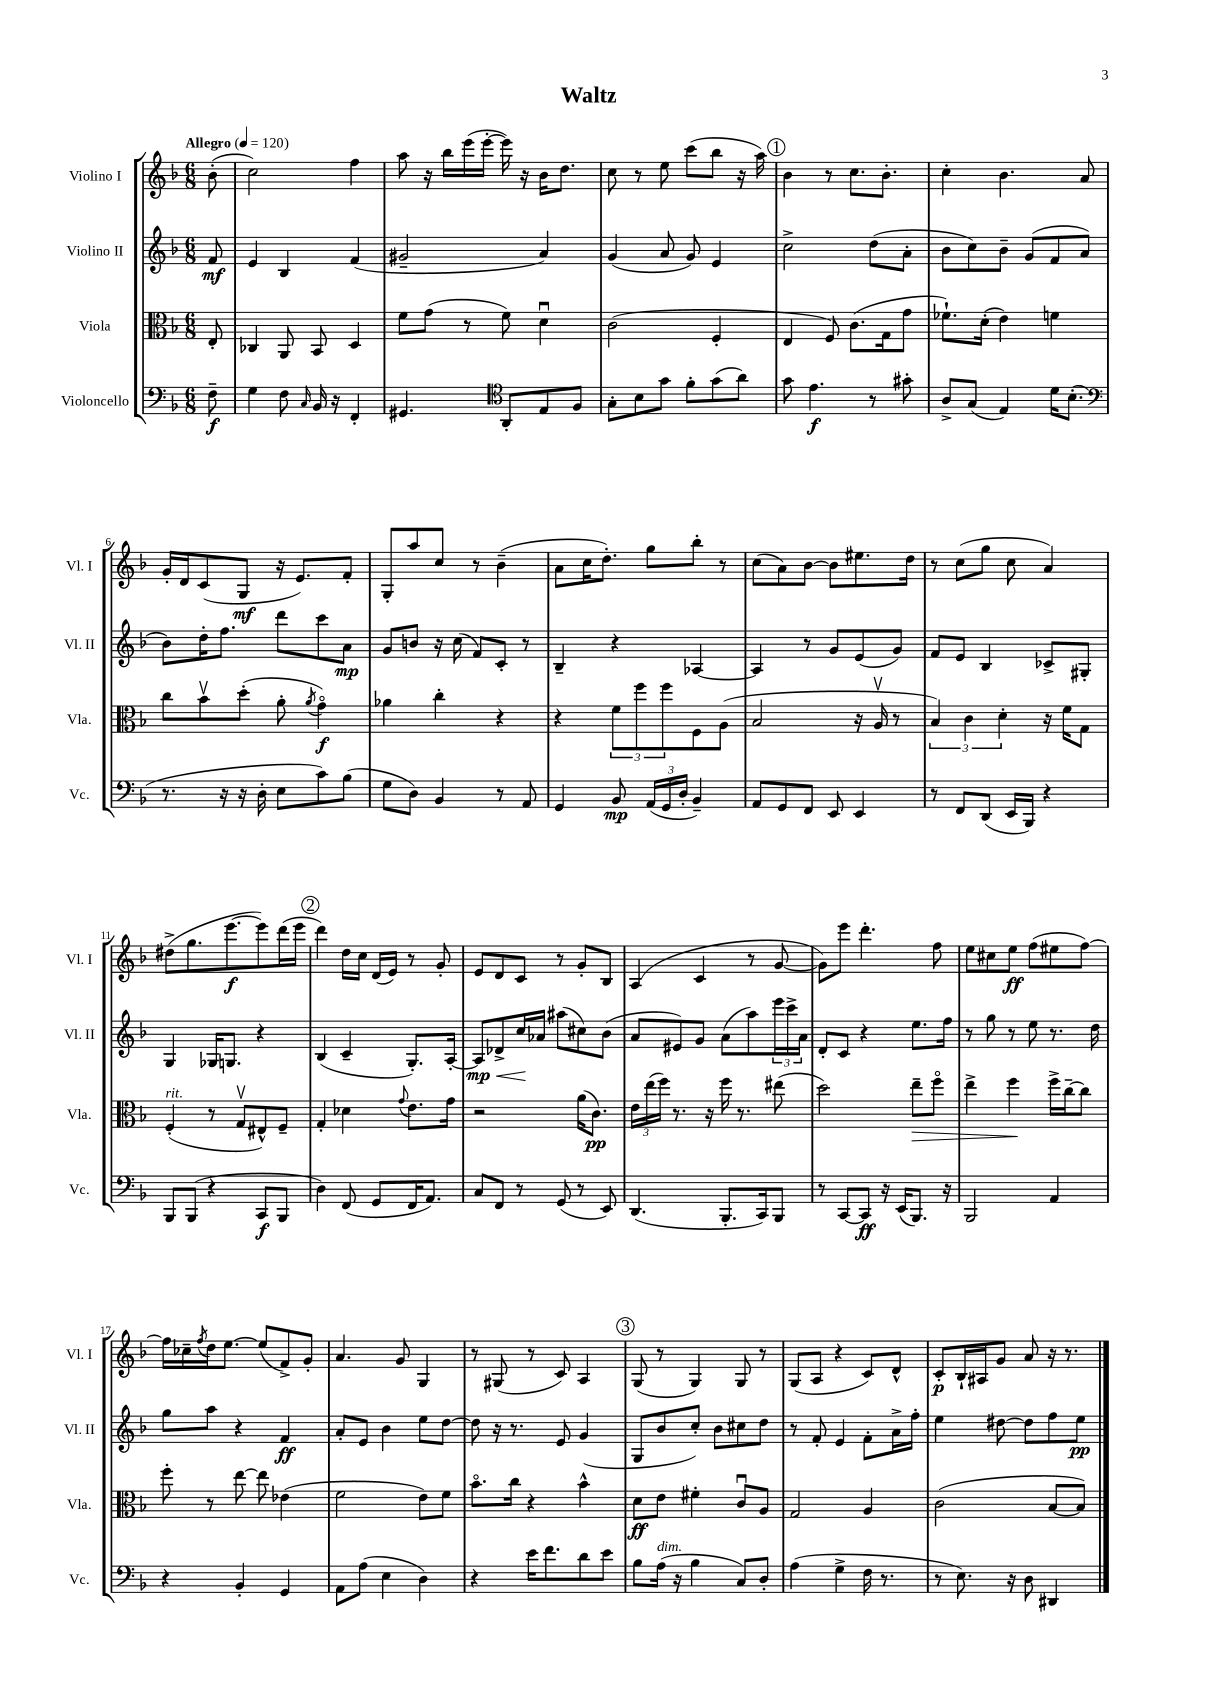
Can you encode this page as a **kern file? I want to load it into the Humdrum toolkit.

**kern	**kern	**kern	**kern
*staff4	*staff3	*staff2	*staff1
*clefF4	*clefC3	*clefG2	*clefG2
*k[b-]	*k[b-]	*k[b-]	*k[b-]
*M6/8	*M6/8	*M6/8	*M6/8
*MM120	*MM120	*MM120	*MM120
8F~\	8E'/	8f/	(8b-'\
=	=	=	=
4G\	4C-/	4e/	2cc\)
8F\	8AA/	4B-/	.
16qqC/	.	.	.
16BB-/	8BB-/	.	.
16r	.	.	.
4FF'/	4D/	(4f/	4ff\
=	=	=	=
4.GG#/	8f\L	2g#~/	8aa\
.	(8g\J	.	16r
.	.	.	16bb-\LL
.	8r	.	(16eee\
.	.	.	[16eee'\JJ
*clefC4	*	*	*
8AA'/L	8f\)	.	16eee\])
.	.	.	16r
8E/	4du\	4a/)	16b-\LK
.	.	.	8.dd\J
8F/J	.	.	.
=	=	=	=
8G'\L	(2c\	(4g/	8cc\
8B-\	.	.	8r
8g\J	.	8a/	8ee\
8f'\L	.	8g/)	(8ccc\L
(8g\	4F'/	4e/	8bb-\J
8a\J)	.	.	16r
.	.	.	16aa\)
=	=	=	=
8g\	4E/	2cc^\	4b-\
4.e\	.	.	.
.	8F/)	.	8r
.	(8.c\L	.	8.cc\L
8r	.	(8dd\L	.
.	16G\k	.	8.b-'\J
8g#'\	8g\J	8a'\J	.
=	=	=	=
8A^/L	8.f-`\L)	8b-\L	4cc'\
(8G/J	.	8cc\)	.
.	(16d'\Jk	.	.
4E/)	4e\)	8b-~\J	4.b-\
.	.	(8g/L	.
16d\LK	4f\	8f/	.
(8.B-'\J	.	.	.
.	.	8a/J	8a/
=	=	=	=
*clefF4	*	*	*
8.r	8cc\L	8b-\L)	16g'/LL
.	.	.	16d/J
.	8b-v\	16dd'\K	(8c/
16r	.	8.ff\J	.
16r	(8dd'\J	.	8G/J
16D'\	.	.	.
8E\L	8a'\	8ddd\L	16r
.	.	.	8.e/L)
.	8qa/	.	.
8c\)	4go\)	8ccc\	.
(8B-\J	.	8a\J	8f'/J
=	=	=	=
8G\L	4a-\	8g/L	8G'/L
8D\J)	.	8b/J	8aa/
4BB-/	4cc'\	16r	8cc/J
.	.	(16cc\	.
.	.	8f/L)	8r
8r	4r	8c'/J	(4b-~\
8AA/	.	8r	.
=	=	=	=
4GG/	4r	4B-~/	8a\L
.	.	.	16cc\K
.	.	.	8.dd'\J)
8BB-/	12f\L	4r	.
.	12ff\	.	.
(24AA/LL	.	.	8gg\L
24GG/	12ff\	.	.
24D'/JJ	.	.	.
4BB-~/)	8F\	[4A-/	8bb-'\J
.	(8A\J	.	8r
=	=	=	=
8AA/L	2B-/	4A-/]	(8cc\L
8GG/	.	.	8a\)
8FF/J	.	8r	[8b-\J
8EE/	.	8g/L	8b-\]L
4EE/	16r	(8e/	8.ee#\
.	16Av/	.	.
.	8r	8g/J)	.
.	.	.	16dd\Jk
=	=	=	=
8r	6B-/)	8f/L	8r
8FF/L	.	8e/J	(8cc\L
.	6c\	.	.
(8DD/J	.	4B-/	8gg\J
.	6d'\	.	.
16EE/LL	.	.	8cc\
16BBB-/JJ)	.	.	.
4r	16r	8c-^/L	4a/)
.	16f\LK	.	.
.	8G\J	8G#'/J	.
=	=	=	=
8BBB-/L	(4F'/	4G/	(8dd#^\L
(8BBB-/J	.	.	8.gg\
4r	8r	16G-/LK	.
.	.	8.G/J	[8.eee\
.	8Gv/L	.	.
8CC/L	8E#^^/)	4r	8eee\])
8BBB-/J	8F~/J	.	(16ddd\L
.	.	.	16eee\JJ
=	=	=	=
4D\)	4G'/	(4B-/	4ddd\)
(8FF/	4d-\	4c~/	16dd\LL
.	.	.	16cc\JJ
8GG/L	.	.	(16d/LL
.	.	.	16e/JJ)
.	8qqg/	.	.
16FF/K	8.e\L	8.G'/L)	8r
8.AA/J)	.	.	.
.	.	.	8g'/
.	16g\Jk	[16A'/Jk	.
=	=	=	=
8C/L	2r	8A/]L	8e/L
8FF/J	.	8d-^/	8d/
8r	.	16cc/L	8c/J
.	.	16a-/JJ	.
(8GG/	.	(8aa#\L	8r
8r	(16a\LK	8cc#\)	8g'/L
.	8.c\J)	.	.
8EE/)	.	(8b-\J	8B-/J
=	=	=	=
(4.DD/	24e\LL	8a/L	(4A/
.	(24ee\	.	.
.	24ff\JJ)	.	.
.	8.r	8e#/)	.
.	.	8g/J	4c/
.	16r	.	.
8.BBB-'/L	16ff\	(8a\L	.
.	8.r	.	.
.	.	8aa\)	8r
16CC/k)	.	.	.
8BBB-/J	(8ee#\	24eee\L	[8g/
.	.	24ccc^\	.
.	.	24a\JJ	.
=	=	=	=
8r	2dd\)	8d'/L	8g\]L)
[8CC/L	.	8c/J	8eee\J
8CC/]J	.	4r	4.ddd'\
16r	.	.	.
(16EE/LK	.	.	.
8.BBB-/J)	8ee~\L	8.ee\L	.
.	8ffo\J	.	8ff\
16r	.	16ff\Jk	.
=	=	=	=
2BBB-/	4ee^\	8r	8ee\L
.	.	8gg\	8cc#\
.	4ff\	8r	8ee\J
.	.	8ee\	(8ff\L
4AA/	16ff^\LL	8.r	8ee#\
.	[16cc~\J	.	.
.	8cc\]J	.	[8ff\J)
.	.	16dd\	.
=	=	=	=
4r	8ff'\	8gg\L	16ff\]LL
.	.	.	16cc-~\
.	.	.	8qff/
.	8r	8aa\J	16dd\J
.	.	.	[8.ee\J
4BB-'/	[8ee\	4r	.
.	8ee\]	.	(8ee/]L
4GG/	(4e-\	4f/	8f^/)
.	.	.	8g'/J
=	=	=	=
8AA\L	2f\	8a'/L	4.a/
(8A\J	.	8e/J	.
4E\	.	4b-\	.
.	.	.	8g/
4D\)	8e\L)	8ee\L	4G/
.	8f\J	[8dd\J	.
=	=	=	=
4r	8.b-o\L	8dd\]	8r
.	.	16r	(8G#/
.	16cc\Jk	8.r	.
16e\LK	4r	.	8r
8.f\	.	.	.
.	.	8e/	8c/)
8d\	4b-^^\	(4g/	4A/
8e\J	.	.	.
=	=	=	=
8B-\L	8d\L	8G/L	(8G/
(16A\Jk	8e\J	8b-/	8r
16r	.	.	.
4B-\	4f#'\	8cc'/J)	4G/)
.	.	8b-\L	.
8C/L)	8cu/L	8cc#\	8G/
8D'/J	8A/J	8dd\J	8r
=	=	=	=
(4A\	2G/	8r	(8G/L
.	.	8f'/	8A/J
4G^\	.	4e/	4r
16F\	4A/	8f'\L	8c/L)
8.r	.	.	.
.	.	16a^\L	8d^^/J
.	.	16ff'\JJ	.
=	=	=	=
8r	(2c\	4ee\	8c'/L
8.E\)	.	.	16B-`/L
.	.	.	16A#/J
.	.	[8dd#\	8g/J
16r	.	.	.
8D\	.	8dd#\]L	8a/
4DD#/	[8B-/L	8ff\	16r
.	.	.	8.r
.	8B-/]J)	8ee\J	.
==	==	==	==
*-	*-	*-	*-
